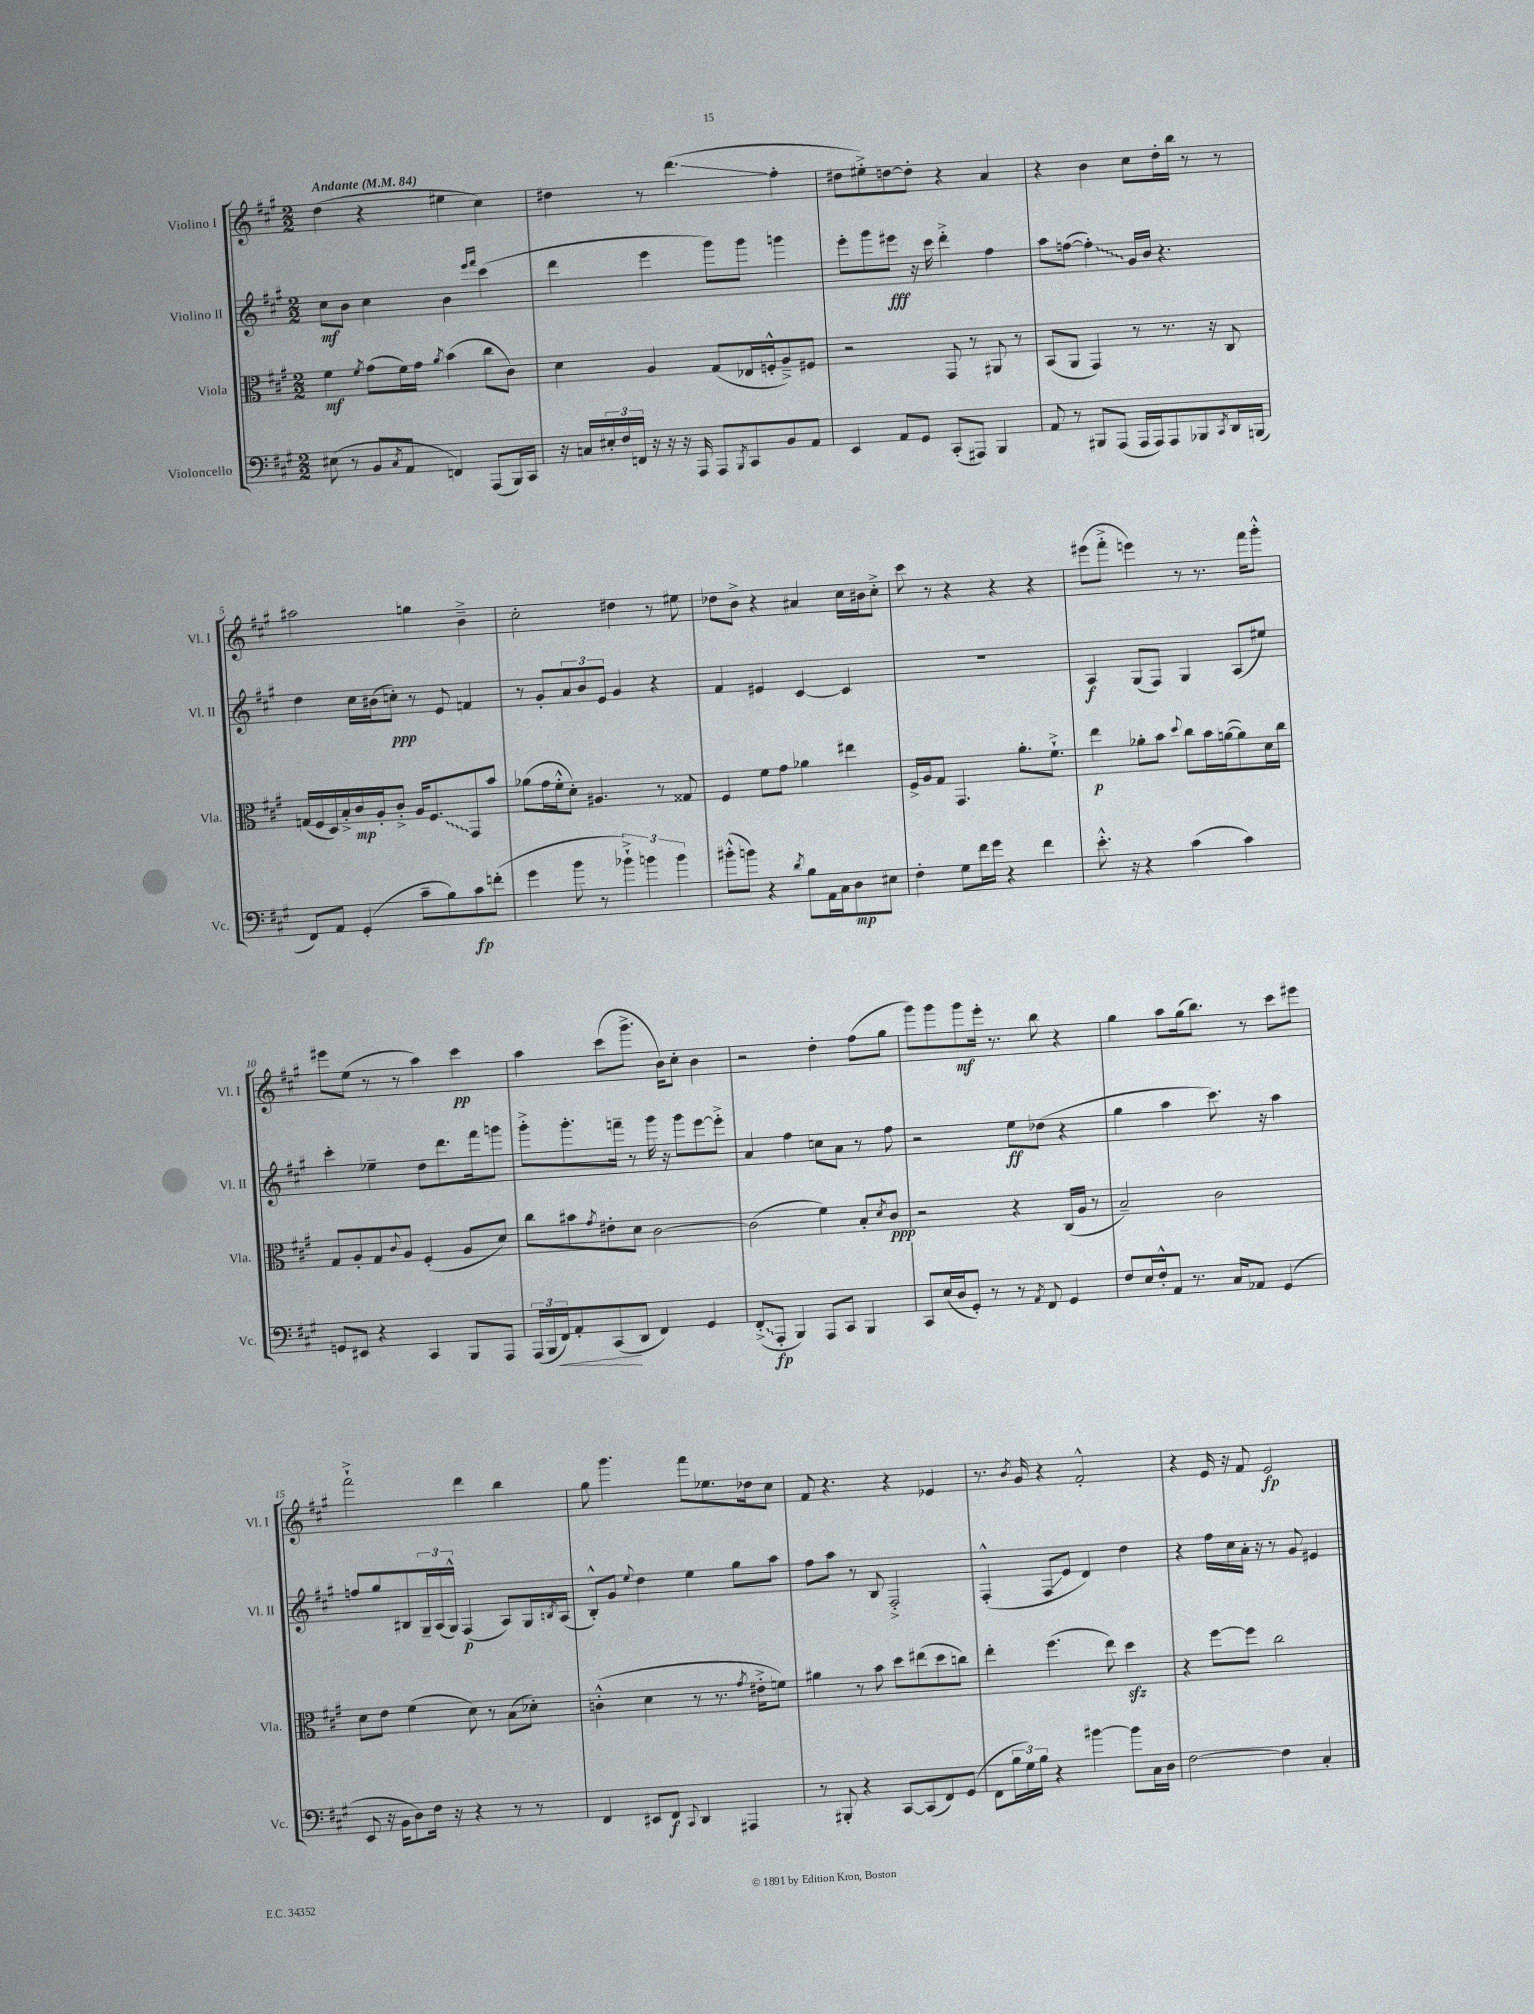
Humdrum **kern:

**kern	**kern	**kern	**kern
*staff4	*staff3	*staff2	*staff1
*clefF4	*clefC3	*clefG2	*clefG2
*k[f#c#g#]	*k[f#c#g#]	*k[f#c#g#]	*k[f#c#g#]
*M2/2	*M2/2	*M2/2	*M2/2
*MM84	*MM84	*MM84	*MM84
(8E#\	4f#\	8cc#\L	(4dd\
8r	.	8b\J	.
.	8qf#/	.	.
8BB/L	(8g#\L	4cc#\	4r
8qC#/	.	.	.
8AA/J	16f#\L)	.	.
.	16g#\JJ	.	.
.	8qa/	.	.
4FF/)	(4b\	4b\	4ee#\
.	.	16qqeee/LL	.
.	.	16qqfff#/JJ	.
(8AAA/L	8cc#\L	(4ccc#\	4cc#\)
16BBB/L)	8c#\J)	.	.
16CC#/JJ	.	.	.
=	=	=	=
16r	4d\	4ddd\	4dd#\
16C/LL	.	.	.
24E#'/	.	.	.
24F#/	.	.	.
24FF/JJ	.	.	.
16r	4A/	4eee\	8r
16r	.	.	.
16r	.	.	(4.ddd\
16AAA/	.	.	.
8AAA/L	(8G#/L	8ggg#\L)	.
8qBBB/	.	.	.
8CC#/	16E-/L	8ggg#\J	.
.	16F'^^/J	.	.
8BB/	8A~^/)	4ggg\	4ff#'\
8AA/J	8F#/J	.	.
=	=	=	=
4EE/	2r	8eee'\L	8dd#\L
.	.	8ggg#\	8ee#'^\)
8AA/L	.	8eee#\J	[8dd\
8GG#/J	.	16r	8dd'\]J
.	.	16ccc#\	.
(8CC#'/L	8GG#/	4ddd'^\	4r
8AAA#/J)	8r	.	.
4BBB/	8AA#/	4ff#\	4a/
.	8r	.	.
=	=	=	=
8AA/	(8BB/L	8aa\L	4r
8r	8AA/J	([8ff\J	.
8BBB#/L	4GG#/)	4ff'\])	4b\
(8AAA/J	.	.	.
16AAA/LL	8r	16g#/LL	8cc#\L
16AAA/J)	.	16b/JJ	.
8AAA/	8.r	4.r	16dd'\L
.	.	.	16bb\JJ
8BBB-/	.	.	8r
.	16r	.	.
8qCC#/	.	.	.
16DD/L	8C#/	.	8r
(16BBB/JJ	.	.	.
=	=	=	=
8FF#/L)	(16G/LL	4dd\	2aa#\
.	16F#/	.	.
8AA/J	16D/)	.	.
.	16B'^/	.	.
(4GG#'/	16c#/	16cc#\LL	.
.	16A'/J	(16b#\J	.
.	8c#'^/J	8cc'\J)	.
8c#~\L	16A/LK	8r	4gg\
.	8.F#/	.	.
8B\)	.	8e/	.
8c#\	8GG#/	4f/	4b~^\
(8f'\J	8b/J	.	.
=	=	=	=
4g#\	(8a-\L	8r	2cc#'\
.	16g#\L	8g#'/L	.
.	16f#'^^\J	.	.
8b\	8d'\J)	12a/	.
.	.	12b/	.
8r	4.A#/	.	.
.	.	12e/J	.
6b-`^\)	.	4g#/	4dd#\
6b\	.	.	.
.	8r	4r	8r
6b\	.	.	.
.	8G##/	.	8ee#\
=	=	=	=
(8b#'^^\L	4F#/	4f#/	8dd-\L
8b\J)	.	.	8b^\J
4r	8f#\L	4e#/	4r
.	8g#\J	.	.
8qd/	.	.	.
8B\L	4a-\	[4c#/	4a#/
16AA\L	.	.	.
16C#\J	.	.	.
8D\	4ee#\	4c#/]	16cc#\LL
.	.	.	16b#\J
8E#\J	.	.	8cc#'^\J
=	=	=	=
4F#'\	16F#^/LL	1r	8ccc#\
.	16A/J	.	.
.	8G#/J	.	8r
8G#\L	4.GG#/	.	4r
16f#\L	.	.	.
16g#\JJ	.	.	.
4r	.	.	4r
.	8.a'\L	.	.
4f#\	.	.	4r
.	8.f#`^\J	.	.
=	=	=	=
8.e'^^\	4ee\	4A/	(8eee#\L
.	.	.	8fff#'^\J
16r	.	.	.
4r	8a-'\L	(8G#/L	4eee\)
.	8b\J	8F#/J)	.
.	8qqdd/	.	.
(4c#\	8cc#\L	4G#/	8r
.	16b\L	.	8.r
.	([16a\J	.	.
4c#\)	8a\])	(8A/L	.
.	.	.	16fff#\LK
.	16d\L	8ee#/J)	8ggg#'^^\J
.	16cc#\JJ	.	.
=	=	=	=
8GG/L	8G#/L	4ccc#'\	8eee#\L
8EE#/J	8A'/	.	(8ee\J
4r	8G#/	4ee-~\	8r
.	8qqc#/	.	.
.	8A/J	.	8r
4CC#/	(4F#'/	8dd\L	4aa\)
.	.	8.ddd\	.
8BBB/L	8A/L	.	4ccc#\
.	.	16fff#\k	.
8AAA/J	8d/J)	8ggg\J	.
=	=	=	=
(24AAA/LL	8cc#\L	8ggg#'^\L	4aa\
24BBB/	.	.	.
24FF#/J)	.	.	.
8AA'/	8b#\	8.ggg#'\	.
.	8qg#/	.	.
(8CC#/	8e#'\	.	(8ccc#\L
.	.	16fff~\Jk	.
8DD/J	8d\J	8r	8.ggg#^\J
4FF#/)	[2c#\	16ggg#\	.
.	.	16r	16b\LK)
.	.	8ggg#\L	8cc#'\J
4GG#/	.	[8eee\	4b\
.	.	8eee'^\]J	.
=	=	=	=
(8FF#'^/L	(2c#\]	4a/	2r
8AAA'/J	.	.	.
4BBB/)	.	4ff#\	.
8AAA/L	4f#\)	8cc\L	4dd'\
8CC#/J	.	8a\J	.
4BBB/	8B'/L	8r	(8ff#\L
.	8qd/	.	.
.	8c#/J	8ff#\	8gg#\J
=	=	=	=
8CC#/L	2r	2r	8ggg#\L)
(16E/L	.	.	8ggg#\
16D/J	.	.	.
8GG#'/J)	.	.	8ggg#\
8r	.	.	16eee'\Jk
.	.	.	8.r
8r	4r	8ee\L	.
8qAA/	.	.	.
8FF#/	.	(8dd-\J	8bb\
4GG#/	(16C#/LL	4r	4r
.	16A/JJ	.	.
.	8r	.	.
=	=	=	=
8F#/L	2B~/)	4gg#\	4gg#\
16E/L	.	.	.
16F#'^^/J	.	.	.
8AA/J	.	4aa\	8aa\L
8.r	.	.	(16gg#\k
.	.	.	8.bb\J)
.	2c#\	8.ccc#\)	.
16C#/LK	.	.	.
8AA-/J	.	.	8r
.	.	16r	.
(4GG#/	.	4aa\	8ccc#\L
.	.	.	8eee#\J
=	=	=	=
8EE/	8d\L	8ff/L	2fff#`^\
16r	8e\J	8gg#/	.
16BB\LK	.	.	.
8D\)	(4f#\	8B#/	.
16F#\Jk	.	24G#~/L	.
.	.	(24A/	.
16r	.	.	.
.	.	24G#^^/JJ)	.
4r	8d\)	(4F#/	4ddd\
.	8r	.	.
8r	(8B\L	8A/L)	4bb\
8r	8d-'\J)	16G#/L	.
.	.	8qB/	.
.	.	(16A/JJ	.
=	=	=	=
4FF#/	(4c'^^\	8B'^^/L)	8gg#\
.	.	8g#/J	4.ggg#\
.	.	8qqee/	.
8EE#/L	4d\	4dd\	.
8FF#/J	.	.	.
8qqCC#/	.	.	.
4DD/	8r	4ee\	8fff#\L
.	8.r	.	8.ee-\
4AAA#/	.	8gg#\L	.
.	8qg#/	.	.
.	16e#'^\LK	.	16dd-\k
.	8f\J)	8aa\J	8cc#\J
=	=	=	=
8r	4a#\	8ff#\L	8f#/
8BBB#'/	.	8aa\J	4.r
4r	8r	8r	.
.	8b\	8B/	.
[8CC#/L	8dd\L	2F#'^/	4r
(8CC#/]	(8ee#\	.	.
8FF#/)	8dd\	.	4e-/
(8GG#/J	8cc\J)	.	.
=	=	=	=
8FF#\L	4ee'\	(4F#'^^/	8.r
24B\L	.	.	.
24G#\)	.	.	.
.	.	.	8qb/
.	.	.	16g#/
24B\JJ	.	.	.
4r	(4.ff#\	8F#/L	4r
.	.	8e/J	.
[4b#\	.	4d/)	2f#'^^/
.	8ee\)	.	.
8b#\]L	4dd\	4dd\	.
16C#\L	.	.	.
16D\JJ	.	.	.
=	=	=	=
[2F#\	4r	4r	4r
.	[8ff#\L	16ff#\LL	16e/
.	.	16cc#\	16r
.	8ff#\]J	16a'\JJ	8f#/
.	.	16r	.
4F#\]	2cc#\	8r	2e/
.	.	8g#/	.
4C#'/	.	4e#/	.
==	==	==	==
*-	*-	*-	*-
